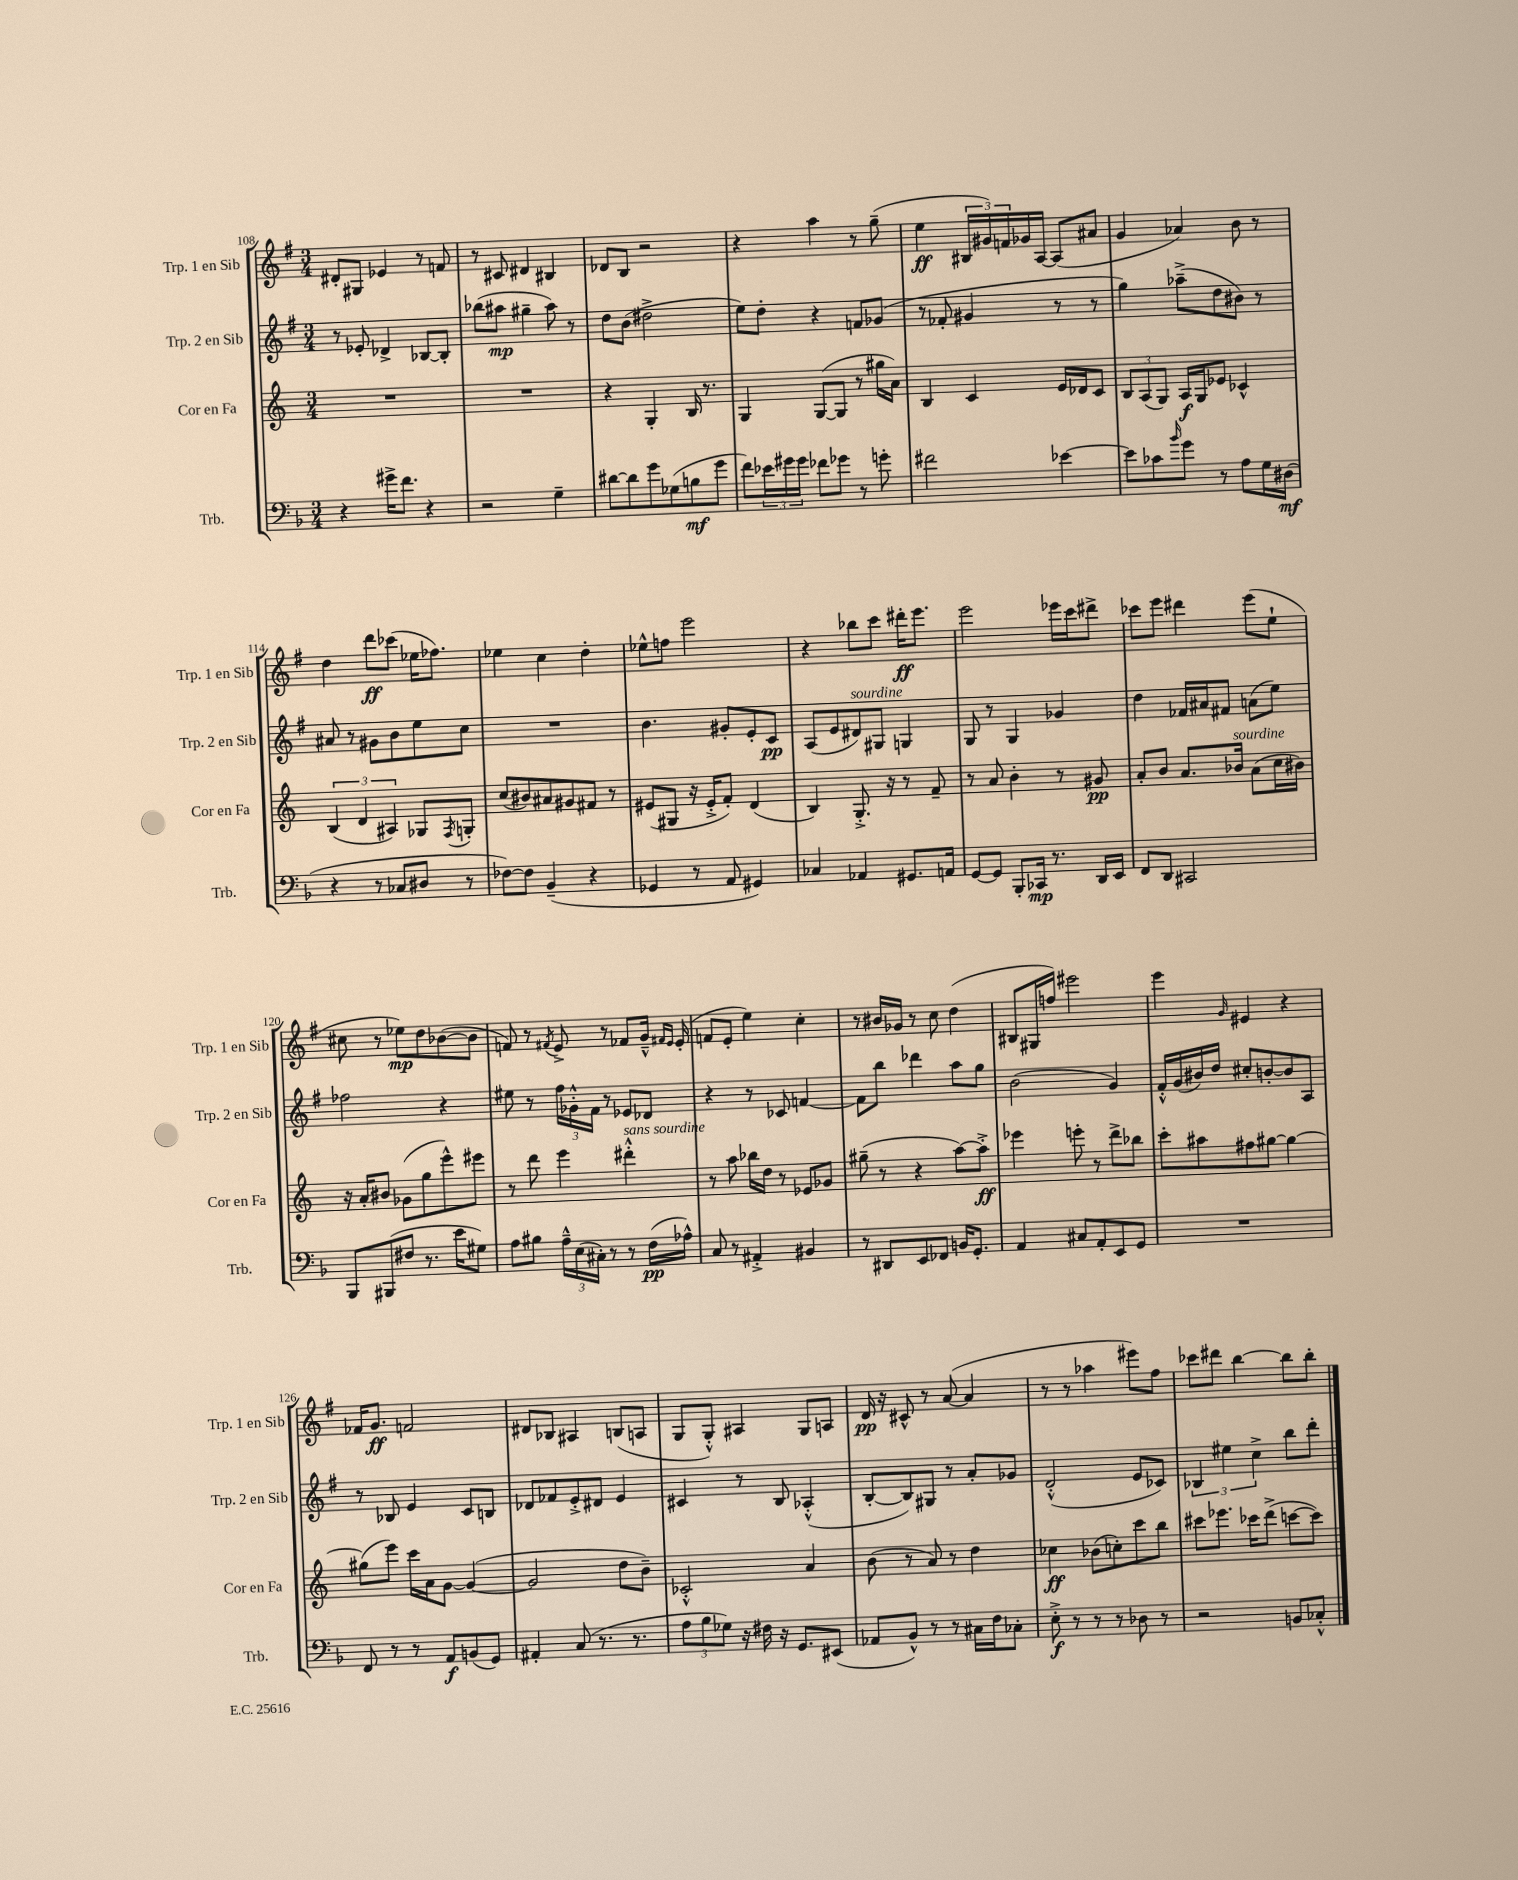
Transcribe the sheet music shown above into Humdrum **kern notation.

**kern	**kern	**kern	**kern
*staff4	*staff3	*staff2	*staff1
*clefF4	*clefG2	*clefG2	*clefG2
*k[b-]	*k[]	*k[f#]	*k[f#]
*M3/4	*M3/4	*M3/4	*M3/4
4r	2.r	8r	8d#'
.	.	8e-'	8G#
16g#^	.	4d-^	4e-
8.f	.	.	.
4r	.	[8B-	8r
.	.	8B-']	8f
=	=	=	=
2r	2.r	(8bb-	8r
.	.	8aa#	8c#
.	.	4gg#~	4d#
4G~	.	8aa#)	4B#
.	.	8r	.
=	=	=	=
[8d#	4r	8dd	8d-
8d#]	.	(8b	8B
8g	4G'	2dd#^	2r
(8G-	.	.	.
8B	16B	.	.
.	8.r	.	.
8g	.	.	.
=	=	=	=
8f)	4G	8ee)	4r
24e-	.	8dd'	.
24g#	.	.	.
24g#	.	.	.
8f-	([8G	4r	4aa
8g-	8G]	.	.
8r	8r	8f	8r
8g'	16gg#	(8g-	(8gg~
.	16a)	.	.
=	=	=	=
2f#	4B	8r	4ee
.	.	8f-'	.
.	4c	4g#	24B#
.	.	.	24g#)
.	.	.	24f
.	.	.	16g-
.	.	.	[16A
[4e-	16e	8r	(8A]
.	16d-	.	.
.	8c	8r	8a#
=	=	=	=
8e-]	12B	4gg)	4g
.	(12A	.	.
8c-	.	.	.
.	12G)	.	.
16qqb-	.	.	.
8g	16A	(8aa-~^	4a-)
.	16G	.	.
8r	8e-	8dd	.
8A	4c-^^	8b#)	8b
16G	.	8r	8r
(16D#	.	.	.
=	=	=	=
4r	(6B	8a#	4dd
.	.	8r	.
.	6d	.	.
8r	.	8g#	8ddd
.	6A#)	.	.
8C-	.	8b	(8ccc-
8D#	8G-	8ee	16ee-
.	.	.	8.ff-)
.	8qF	.	.
8r	8G'	8cc	.
=	=	=	=
[8F-)	(8cc	2.r	4ee-
8F-]	8b#)	.	.
(4BB-~	8a#	.	4cc
.	8g#	.	.
4r	8f#	.	4dd'
.	8r	.	.
=	=	=	=
4GG-	(8e#	4.b	8ee-^^
.	8G#	.	8ff
8r	16r	.	2eee
.	16e#'^	.	.
8AA	8f')	8g#'	.
4GG#)	(4d	8e'	.
.	.	8c	.
=	=	=	=
4C-	4B)	(8A	4r
.	.	8e	.
4AA-	8.G'^	8d#)	8bb-
.	.	8G#	8ccc
.	16r	.	.
8.GG#	8r	4G	16ddd#'
.	.	.	8.eee
.	8f~	.	.
16AA	.	.	.
=	=	=	=
[8GG	8r	8G	2eee
8GG]	8a	8r	.
8BBB-'	4b'	4G	.
16CC-	.	.	.
8.r	.	.	.
.	8r	4g-	16eee-
.	.	.	16ccc
16DD	8g#	.	8ddd#^
16EE	.	.	.
=	=	=	=
8FF	8a'	4dd	8ccc-
8DD	8b	.	8eee
2CC#	8.a	16f-	4ddd#
.	.	16a#	.
.	.	8f#	.
.	16b-	.	.
.	(8a	(8a	(8eee
.	16cc	8ee)	8ee`
.	16b#)	.	.
=	=	=	=
8BBB-	16r	2ff-	8cc#
.	16a'	.	.
(8BBB#	8b#	.	8r
8F#	(8g-	.	8ee-)
8.r	8gg	.	8dd
.	8eee^^)	4r	([8b-
16e	.	.	.
8G#)	8eee#	.	8b-]
=	=	=	=
8A	8r	8ee#	8f)
8B#	8ddd	8r	8r
.	.	.	8qf#
24A~^^	4eee	24ff#	8e^
(24E	.	24g-'^^	.
24C#')	.	24f#	.
8r	.	8r	8r
8r	4ddd#'^^	8e-	8f-
(16F	.	8d-	16g~^^
.	.	.	16qqf#
.	.	.	16qqe
16A-^^)	.	.	(16e'
=	=	=	=
8C	8r	4r	8f
8r	8aa	.	8e'
4AA#'^	16bb-	8r	4ee)
.	16dd	.	.
.	8r	8c-	.
4BB#	8e-	[4f	4cc'
.	8g-	.	.
=	=	=	=
8r	(8gg#~	8f]	8r
8DD#	8r	8bb	16b#
.	.	.	16g-
8EE	4r	4ddd-	8r
8FF-	.	.	8cc
16BB	[8aa)	8aa	(4dd
8.GG'	.	.	.
.	8aa'^]	8gg	.
=	=	=	=
4AA	4eee-	(2b	8B#
.	.	.	16G#
.	.	.	16ff)
8C#	8eee'	.	2eee#
8AA'	8r	.	.
8EE	8ddd^	4g)	.
8GG	8bb-	.	.
=	=	=	=
2.r	8ccc'	16f#'^^	4eee
.	.	(16g	.
.	8aa#	16b#)	.
.	.	16dd	.
.	.	.	16qqg
.	8ff#	8cc#'	4e#
.	[8gg#	[8b'	.
.	4gg#_	8b]	4r
.	.	8A	.
=	=	=	=
8FF	(8gg#]	8r	16f-
.	.	.	8.g
8r	8eee)	8B-	.
8r	16ccc	4e	2f
.	16a	.	.
8AA	[8g	.	.
(8BB	(4g_	8c	.
8GG)	.	8B	.
=	=	=	=
4AA#'	2g]	8d-	8d#
.	.	8f-	8B-
(8C	.	8e'^	4A#
8.r	.	8d#	.
.	8dd	4e	(8B
8.r	.	.	.
.	8b~)	.	8A
=	=	=	=
12A	2c-'^^	4c#	8G
12B-	.	.	.
.	.	.	8G'^^)
12G-)	.	.	.
16r	.	8r	4A#
16F#	.	.	.
16r	.	8B	.
8.GG	.	.	.
.	4a	(4A-'^^	8G
(8EE#	.	.	8A
=	=	=	=
8AA-	(8b	[8B'	16d
.	.	.	16r
8BB-^^)	8r	8B])	8c#^^
8r	8a)	8G#	8r
8r	8r	8r	([8a
16C#	4dd	8a'	4a]
16F	.	.	.
8C-'	.	8g-	.
=	=	=	=
8E'^	4cc-	(2d'^^	8r
8r	.	.	8r
8r	(8b-	.	4aa-
8r	8cc')	.	.
8D-	8ccc	8e	8eee#)
8r	8bb	8c-)	8ff#
=	=	=	=
2r	8ccc#	6B-	8ccc-
.	8.eee-	.	8ddd#
.	.	6ee#	.
.	.	.	[4bb
.	16ccc-	.	.
.	.	6cc^	.
.	(8ddd^	.	.
8BB	[8ccc	8bb	8bb]
8C-'^^	8ccc])	8ddd'	8bb'
==	==	==	==
*-	*-	*-	*-
